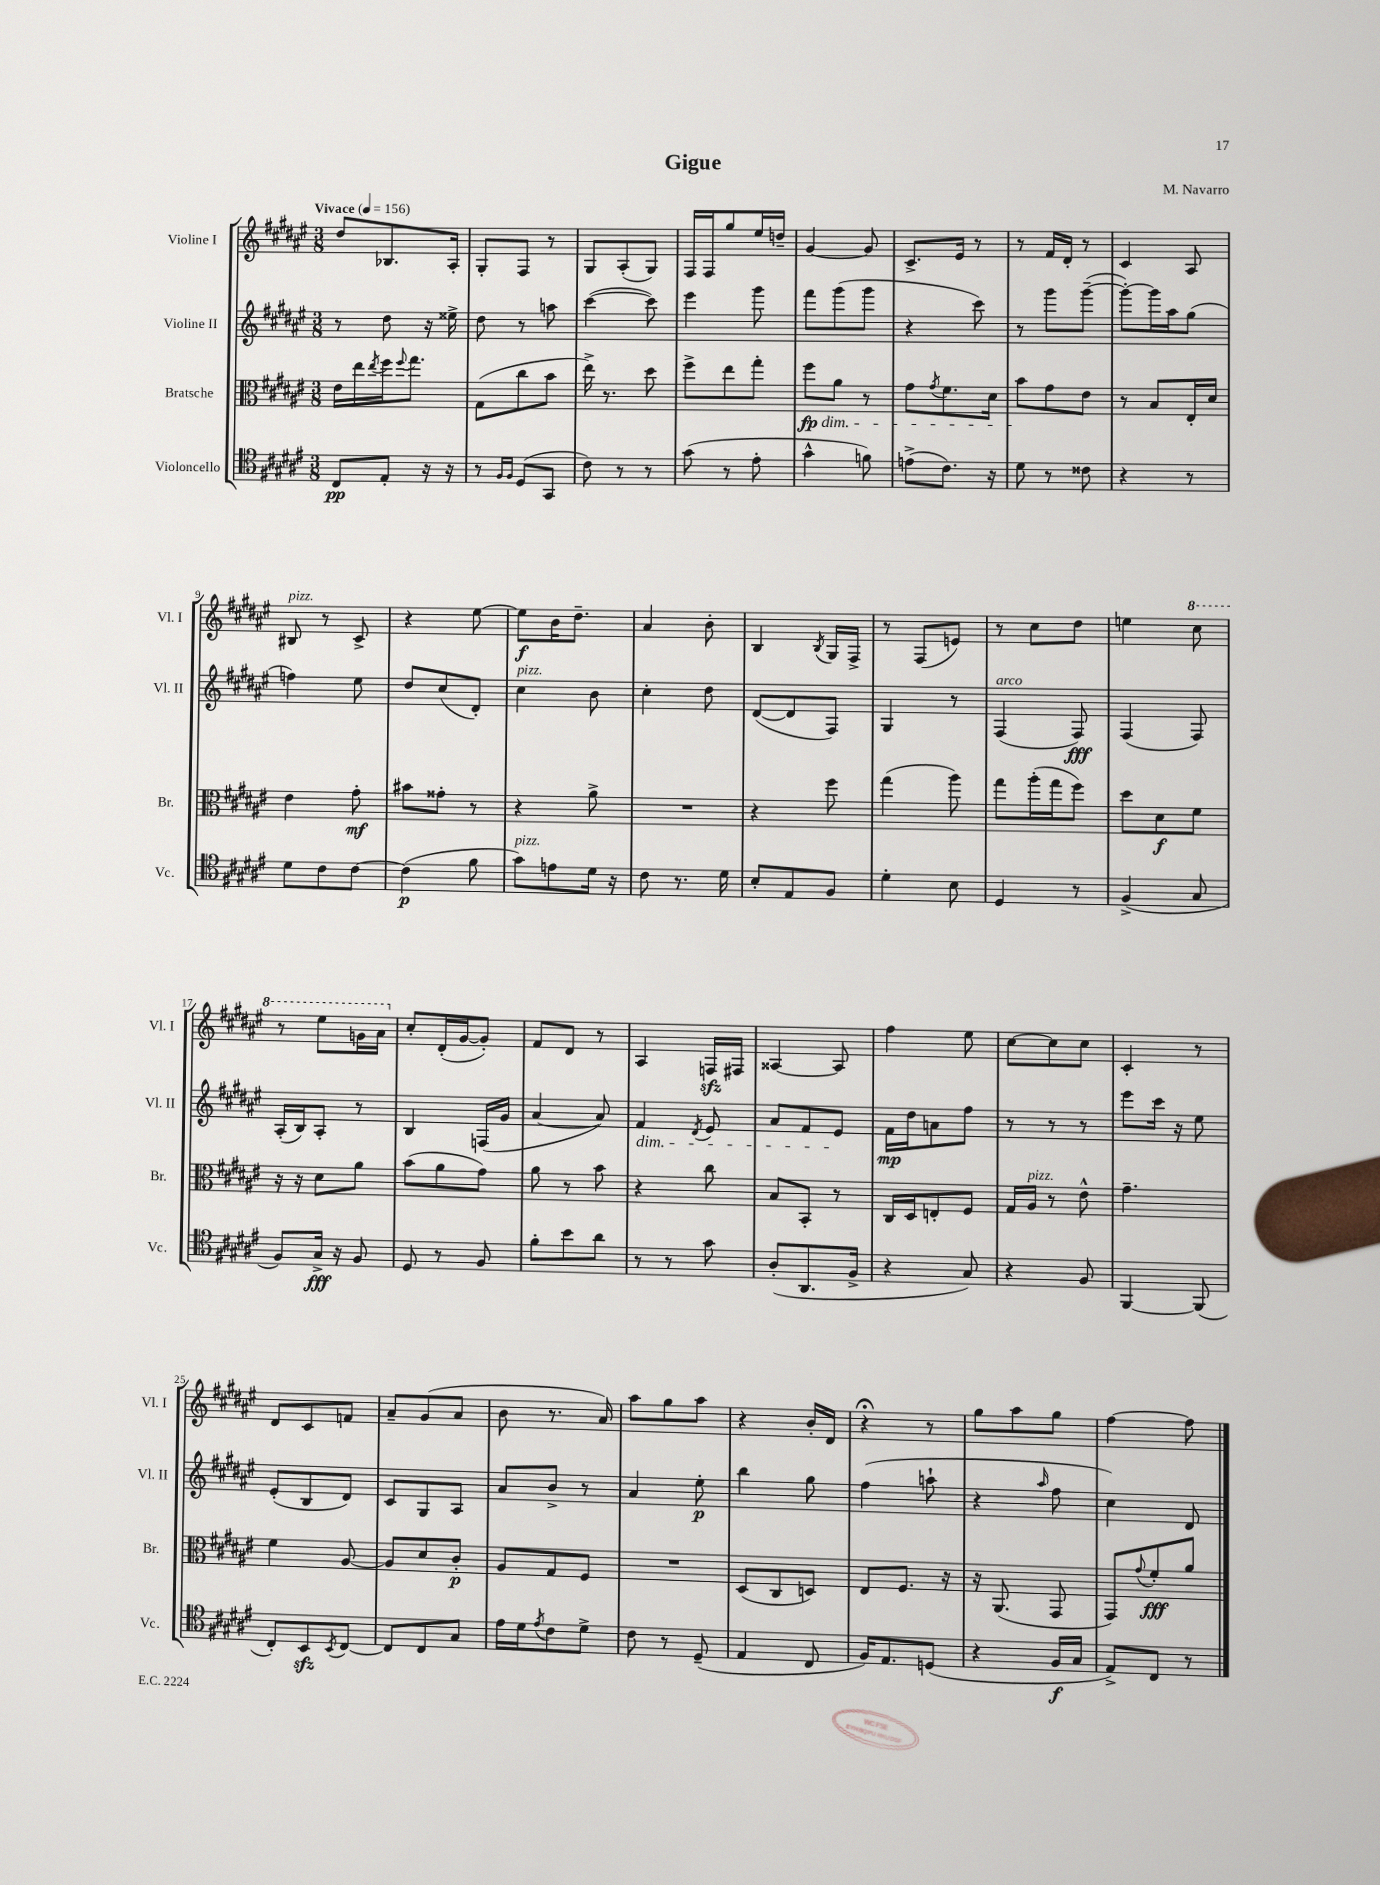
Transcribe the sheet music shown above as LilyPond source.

\header { title = "Gigue" composer = "M. Navarro" }
<<
\new StaffGroup <<
\new Staff = "s0" \with { instrumentName = "Violine I" shortInstrumentName = "Vl. I" } {
    \clef treble \key fis \major \numericTimeSignature \time 3/8 \tempo "Vivace" 4 = 156
    dis''8 bes8. ais16-. |
    gis8-. fis8 r8 |
    gis8 ais8-.( gis8) |
    fis16 fis16 gis''8 eis''16 d''16-- |
    gis'4~ gis'8 |
    cis'8.-> eis'16 r8 |
    r8 fis'16 dis'16-. r8 |
    cis'4 ais8 |
    bis8^\markup { \italic "pizz." } r8 cis'8-> |
    r4 eis''8~ |
    eis''8\f b'16 dis''8.-- |
    ais'4 b'8-. |
    b4 \acciaccatura { b8 } gis16 fis16-> |
    r8 fis8( e'8) |
    r8 cis''8 dis''8 |
    e''4 \ottava #1 cis'''8 |
    r8 eis'''8 g''16 ais''16 \ottava #0 |
    cis''8-. dis'16-.( gis'16~ gis'8-.) |
    fis'8 dis'8 r8 |
    ais4 f16\sfz fis16 |
    aisis4~ aisis8 |
    fis''4 eis''8 |
    cis''8~ cis''8 cis''8 |
    cis'4-. r8 |
    dis'8 cis'8 f'8 |
    ais'8-- gis'8( ais'8 |
    b'8 r8. ais'16) |
    ais''8 gis''8 ais''8 |
    r4 b'16-. dis'16 |
    r4\fermata r8 |
    gis''8 ais''8 gis''8 |
    fis''4~ fis''8 \bar "|." |
}
\new Staff = "s1" \with { instrumentName = "Violine II" shortInstrumentName = "Vl. II" } {
    \clef treble \key fis \major \numericTimeSignature \time 3/8
    r8 dis''8 r16 eisis''16-> |
    dis''8 r8 a''8 |
    cis'''4~( cis'''8) |
    eis'''4 gis'''8 |
    fis'''8 gis'''8( gis'''8 |
    r4 cis'''8) |
    r8 gis'''8 gis'''8~--( |
    gis'''8~-.) gis'''16 ais''16 gis''8( |
    f''4) eis''8 |
    dis''8 cis''8( dis'8-.) |
    cis''4^\markup { \italic "pizz." } b'8 |
    cis''4-. dis''8 |
    dis'8~( dis'8 fis8) |
    gis4 r8 |
    fis4^\markup { \italic "arco" }( fis8\fff) |
    fis4( fis8) |
    ais16-.( b16) ais8-. r8 |
    b4 f16( gis'16 |
    ais'4~ ais'8) |
    fis'4\dim \acciaccatura { dis'8 } eis'8 |
    ais'8 fis'8 eis'8\! |
    fis'16\mp dis''16 a'8 fis''8 |
    r8 r8 r8 |
    eis'''8 cis'''16 r16 eis''8 |
    eis'8-.( b8 dis'8) |
    cis'8 gis8 ais8 |
    ais'8 b'8-> r8 |
    ais'4 eis''8-.\p |
    b''4 gis''8 |
    fis''4( a''8-! |
    r4 \grace { ais''16 } fis''8 |
    cis''4) dis'8 \bar "|." |
}
\new Staff = "s2" \with { instrumentName = "Bratsche" shortInstrumentName = "Br." } {
    \clef alto \key fis \major \numericTimeSignature \time 3/8
    eis'16 eis''16 \acciaccatura { eis''8 } fis''16 \appoggiatura { fis''8 } gis''8. |
    gis8( cis''8 b'8 |
    eis''16->) r8. dis''8 |
    fis''8-> eis''8 gis''8-. |
    fis''8\fp\dim ais'8 r8 |
    gis'8 \acciaccatura { gis'8 } fis'8. dis'16 |
    b'8\! gis'8 eis'8 |
    r8 b8 eis16-. dis'16 |
    eis'4 gis'8-.\mf |
    bis'8 gisis'8-. r8 |
    r4 ais'8-> |
    R4. |
    r4 fis''8 |
    gis''4( ais''8) |
    gis''8 ais''16-.( gis''16 fis''8) |
    dis''8 dis'8\f fis'8 |
    r16 r16 dis'8 ais'8 |
    b'8( ais'8 gis'8) |
    ais'8 r8 b'8 |
    r4 cis''8 |
    b8 b,8-. r8 |
    cis16 dis16 e8-. fis8 |
    gis16 ais16^\markup { \italic "pizz." } r8 eis'8-^ |
    gis'4.-- |
    fis'4 ais8~ |
    ais8 dis'8 cis'8-.\p |
    ais8 gis8 fis8 |
    R4. |
    dis8( cis8 d8) |
    eis8 fis8. r16 |
    r16 ais,8.( gis,8 |
    gis,8) \appoggiatura { gis'8 } fis'8-.\fff ais'8 \bar "|." |
}
\new Staff = "s3" \with { instrumentName = "Violoncello" shortInstrumentName = "Vc." } {
    \clef tenor \key fis \major \numericTimeSignature \time 3/8
    cis8\pp eis8-. r16 r16 |
    r8 \grace { fis16 fis16 } dis8( gis,8 |
    cis'8) r8 r8 |
    gis'8( r8 eis'8-. |
    gis'4-^ f'8) |
    e'8->( cis'8.) r16 |
    dis'8 r8 cisis'8 |
    r4 r8 |
    dis'8 cis'8 cis'8~ |
    cis'4\p( fis'8 |
    gis'8^\markup { \italic "pizz." }) e'8 dis'16 r16 |
    cis'8 r8. dis'16 |
    b8-. eis8 fis8 |
    dis'4-. b8 |
    dis4 r8 |
    fis4->( gis8 |
    fis8) gis16->\fff r16 fis8 |
    dis8 r8 fis8 |
    fis'8-. b'8 ais'8 |
    r8 r8 gis'8 |
    ais8-.( ais,8. fis16-> |
    r4 gis8) |
    r4 fis8 |
    fis,4~ fis,8( |
    cis8-.) b,8\sfz \acciaccatura { b,8 } cis8~ |
    cis8 cis8 gis8 |
    eis'16 dis'16 \acciaccatura { eis'8 } cis'8 dis'8-> |
    cis'8 r8 dis8--( |
    eis4 cis8 |
    fis16) eis8. d8( |
    r4 fis16\f gis16 |
    eis8->) cis8 r8 \bar "|." |
}
>>
>>
